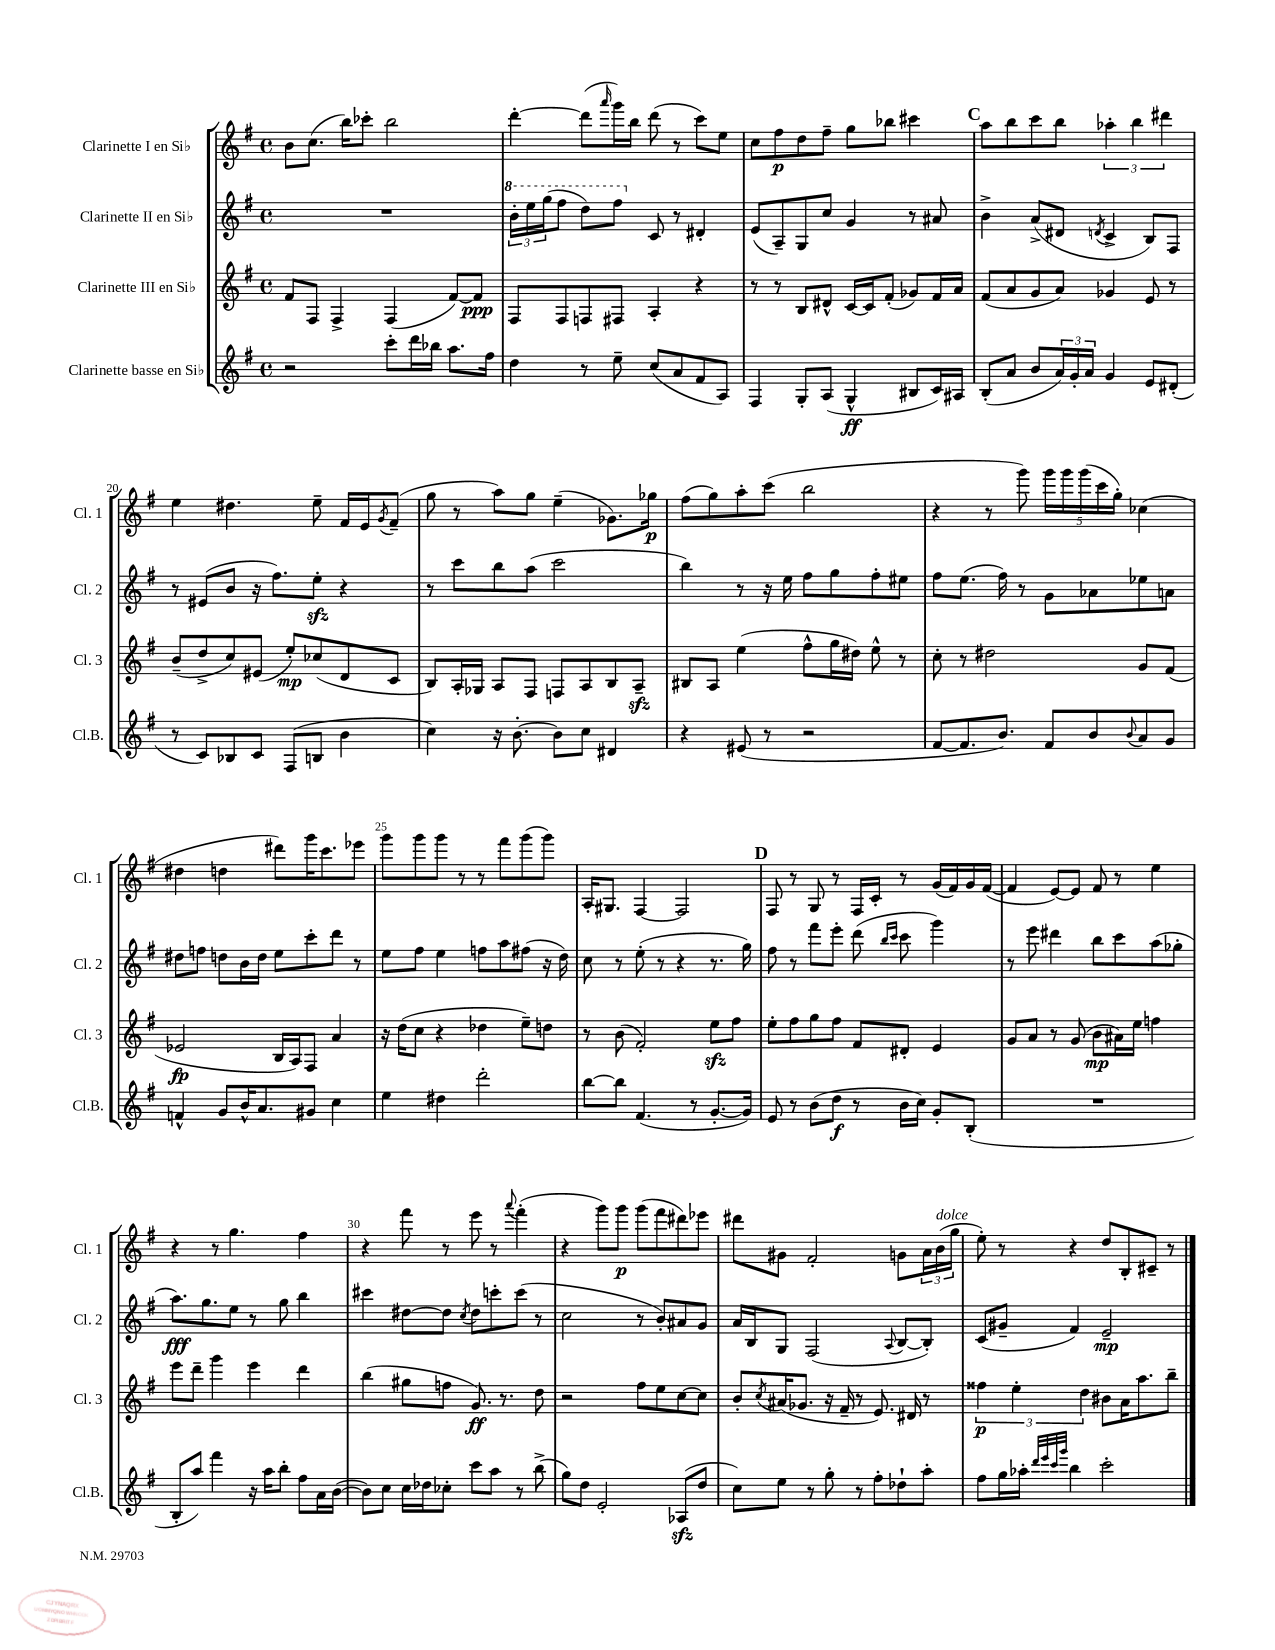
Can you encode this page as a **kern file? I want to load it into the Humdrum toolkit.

**kern	**kern	**kern	**kern
*staff4	*staff3	*staff2	*staff1
*clefG2	*clefG2	*clefG2	*clefG2
*k[f#]	*k[f#]	*k[f#]	*k[f#]
*M4/4	*M4/4	*M4/4	*M4/4
*met(c)	*met(c)	*met(c)	*met(c)
2r	8f#/L	1r	8b\L
.	8F#/J	.	(8.cc\J
.	4F#^/	.	.
.	.	.	16bb\LK)
.	.	.	8ccc-'\J
8ccc'\L	(4F#/	.	2bb\
16ddd\L	.	.	.
16bb-\JJ	.	.	.
8.aa\L	[8f#/L)	.	.
.	8f#/]J	.	.
16ff#\Jk	.	.	.
=	=	=	=
4dd\	8F#/L	24bb'\LL	[4ddd'\
.	.	24eee\	.
.	.	(24ggg\J	.
.	8F#/	8fff#\J	.
8r	8F/	8ddd\L)	(8ddd\]L
.	.	.	16qqaaa/
8ee~\	8F#/J	8fff#\J	16ggg\L)
.	.	.	16bb\JJ
(8cc/L	4A'/	8c/	(8ddd\
8a/	.	8r	8r
8f#/	4r	4d#'/	8ccc\L)
8A/J)	.	.	8ee\J
=	=	=	=
4F#/	8r	(8e/L	8cc\L
.	8r	8A~/)	8ff#\
8G'/L	8B/L	8G/	8dd\
(8A/J	8d#^^/J	8cc/J	8ff#~\J
4G^^/	[16c/LL	4g/	8gg\L
.	16c/]J	.	.
.	(8f#'/J	.	8bb-\J
8B#/L	8g-/L)	8r	4ccc#\
16c/L)	16f#/L	8a#/	.
16A#/JJ	16a/JJ	.	.
=	=	=	=
(8B'/L	(8f#/L	4b^\	8aa\L
8a/J	8a/	.	8bb\
8b/L	8g/	(8a^/L	8ccc\
24a/L)	8a/J)	8d#/J	8bb\J
24g'/	.	.	.
24a/JJ	.	.	.
.	.	8qd/	.
4g/	4g-/	4c^/	6aa-'\
.	.	.	6bb\
8e/L	8e/	8B/L)	.
.	.	.	6ddd#\
(8d#'/J	8r	8F#/J	.
=	=	=	=
8r	(8b~/L	8r	4ee\
8c/L)	8dd^/	(8e#/L	.
8B-/	8cc/)	8b/J	4.dd#\
8c/J	(8e#/J	16r	.
.	.	8.ff#\L)	.
(8F#/L	8ee'/L)	.	.
8B/J	(8cc-/	8ee'\J	8ee~\
4b\	8d/	4r	16f#/LL
.	.	.	16e/J
.	.	.	8qg/
.	8c/J	.	(8f#~/J
=	=	=	=
4cc\)	8B/L)	8r	8gg\
.	16A'/L	8ccc\L	8r
.	16G-/JJ	.	.
16r	8A/L	8bb\	8aa\L)
[8.b'\	.	.	.
.	8F#/J	(8aa\J	8gg\J
8b\]L	8F/L	2ccc\	(4ee~\
8cc\J	8A/	.	.
4d#/	8B/	.	8.g-\L)
.	8A~/J	.	.
.	.	.	16gg-\Jk
=	=	=	=
4r	8B#/L	4bb\)	(8ff#\L
.	8A/J	.	8gg\)
(8e#/	(4ee\	8r	8aa'\
8r	.	16r	(8ccc\J
.	.	16ee\	.
2r	8ff#^^\L	8ff#\L	2bb\
.	16gg\L	8gg\	.
.	16dd#\JJ)	.	.
.	8ee^^\	8ff#'\	.
.	8r	8ee#\J	.
=	=	=	=
[8f#/L	8cc'\	8ff#\L	4r
8.f#/]	8r	(8.ee\J	.
.	2dd#\	.	8r
8.b/J)	.	16ff#\)	.
.	.	8r	8ggg\)
8f#/L	.	8g\L	20ggg\LL
.	.	.	20ggg\
.	.	.	(20ggg\
8b/	.	8a-\	.
.	.	.	20ccc\
.	.	.	20gg'\JJ)
8qqb/	.	.	.
8a/	8g/L	8ee-\	(4cc-\
8g/J	(8f#/J	8a\J	.
=	=	=	=
4f^^/	2e-/	8dd#\L	4dd#\
.	.	8ff\J	.
8g/L	.	8dd\L	4dd\
16b^^/K	.	16b\L	.
8.a/	.	16dd\JJ	.
.	16B/LL	8ee\L	8ddd#\L)
.	16A/J)	.	.
8g#/J	8F#/J	8ccc'\	16ggg\K
.	.	.	8.ccc\
4cc\	4a/	8ddd\J	.
.	.	8r	8eee-\J
=	=	=	=
4ee\	16r	8ee\L	8ggg\L
.	(16dd\LK	.	.
.	8cc\J	8ff#\J	8ggg\
4dd#\	4r	4ee\	8ggg\J
.	.	.	8r
2ddd'\	4dd-\	8ff\L	8r
.	.	8aa\	8fff#\L
.	8ee~\L)	(8ff#\J	(8ggg\
.	8dd\J	16r	8ggg\J)
.	.	16dd\)	.
=	=	=	=
[8bb\L	8r	8cc\	16A'/LK
.	.	.	8.G#/J
8bb\]J	(8b\	8r	.
(4.f#/	2f#'/)	(8ee'\	[4F#/
.	.	8r	.
.	.	4r	2F#/]
8r	.	.	.
[8.g'/L	8ee\L	8.r	.
.	8ff#\J	.	.
16g/]Jk)	.	16gg\)	.
=	=	=	=
8e/	8ee'\L	8ff#\	8F#/
8r	8ff#\	8r	8r
(8b\L	8gg\	8fff#\L	8G/
8dd\J	8ff#\J	8eee'\J	8r
8r	8f#/L	(8ddd\	16F#/LL
.	.	.	16c'/JJ
.	.	16qqbb/LL	.
.	.	16qqccc/JJ	.
16b\LL	8d#'/J	8ccc\	8r
16cc\JJ)	.	.	.
8g'/L	4e/	4ggg\)	(16g/LL
.	.	.	16f#/)
(8B'/J	.	.	16g/
.	.	.	([16f#/JJ
=	=	=	=
1r	8g/L	8r	4f#/]
.	8a/J	8eee\	.
.	8r	4ddd#\	[8e/L)
.	(8g/	.	8e/]J
.	8b\L	8bb\L	8f#/
.	16a#\L)	8ccc\	8r
.	16ee\JJ	.	.
.	4ff\	(8aa\	4ee\
.	.	8gg-'\J	.
=	=	=	=
8B'/L	8eee\L	8.aa\L)	4r
8aa/J)	8ddd~\J	.	.
.	.	8.gg\	.
4fff#\	4ggg\	.	8r
.	.	8ee\J	4.gg\
16r	4eee\	8r	.
16aa\LK	.	.	.
8bb'\J	.	8gg\	.
8ff#\L	4ddd\	4bb\	4ff#\
16a\L	.	.	.
([16b\JJ	.	.	.
=	=	=	=
8b\]L)	(4bb\	4ccc#\	4r
8cc\J	.	.	.
16cc\LL	8gg#\L	[8dd#\L	8fff#\
16dd-\J	.	.	.
8cc-'\J	8ff\J	8dd#\]J	8r
.	.	8qcc/	.
8ccc\L	8.g/)	8dd#\L	8eee\
8aa\J	.	8ccc'\	8r
.	8.r	.	.
.	.	.	8qqaaa/
8r	.	(8ccc\J	(4fff#'\
(8bb^\	8dd\	8r	.
=	=	=	=
8gg\L)	2r	2cc\	4r
8dd\J	.	.	.
2e'/	.	.	8ggg\L)
.	.	.	8ggg\J
.	8ff#\L	8r	(8ggg\L
.	8ee\	8b'/L)	8fff#\
(8A-/L	[8cc\	8a#/	8ddd#\)
8dd/J	8cc\]J	8g/J	8eee-\J
=	=	=	=
8cc\L)	8b'/L	16a/LL	8ddd#\L
.	.	16B/J	.
.	8qcc/	.	.
8ee\J	(16a#/K	8G/J	8g#\J
.	8.g-/J	.	.
8r	.	(2F#/	2f#'/
8gg'\	16r	.	.
.	16f#~/	.	.
8r	8r	.	.
8ff#'\L	8.e/)	.	.
.	.	8qqA/	.
8dd-`\	.	[8B/L	8g\L
.	16d#/	.	.
8aa'\J	8r	8B'/]J)	24a\L
.	.	.	(24b\
.	.	.	24gg\JJ
=	=	=	=
8ff#\L	6ff##\	(8c/L	8ee'\)
16gg\L	.	8g#~/J	8r
.	6ee'\	.	.
16aa-'\JJ	.	.	.
32qqddd/LLL	.	.	.
32qqeee/	.	.	.
32qqccc/	.	.	.
32qqggg/JJJ	.	.	.
4bb\	.	4f#/)	4r
.	6dd\	.	.
2ccc'\	8b#\L	2e~/	8dd/L
.	16a\K	.	8B'/
.	8.aa\	.	.
.	.	.	8c#~/J
.	8bb~\J	.	8r
==	==	==	==
*-	*-	*-	*-
